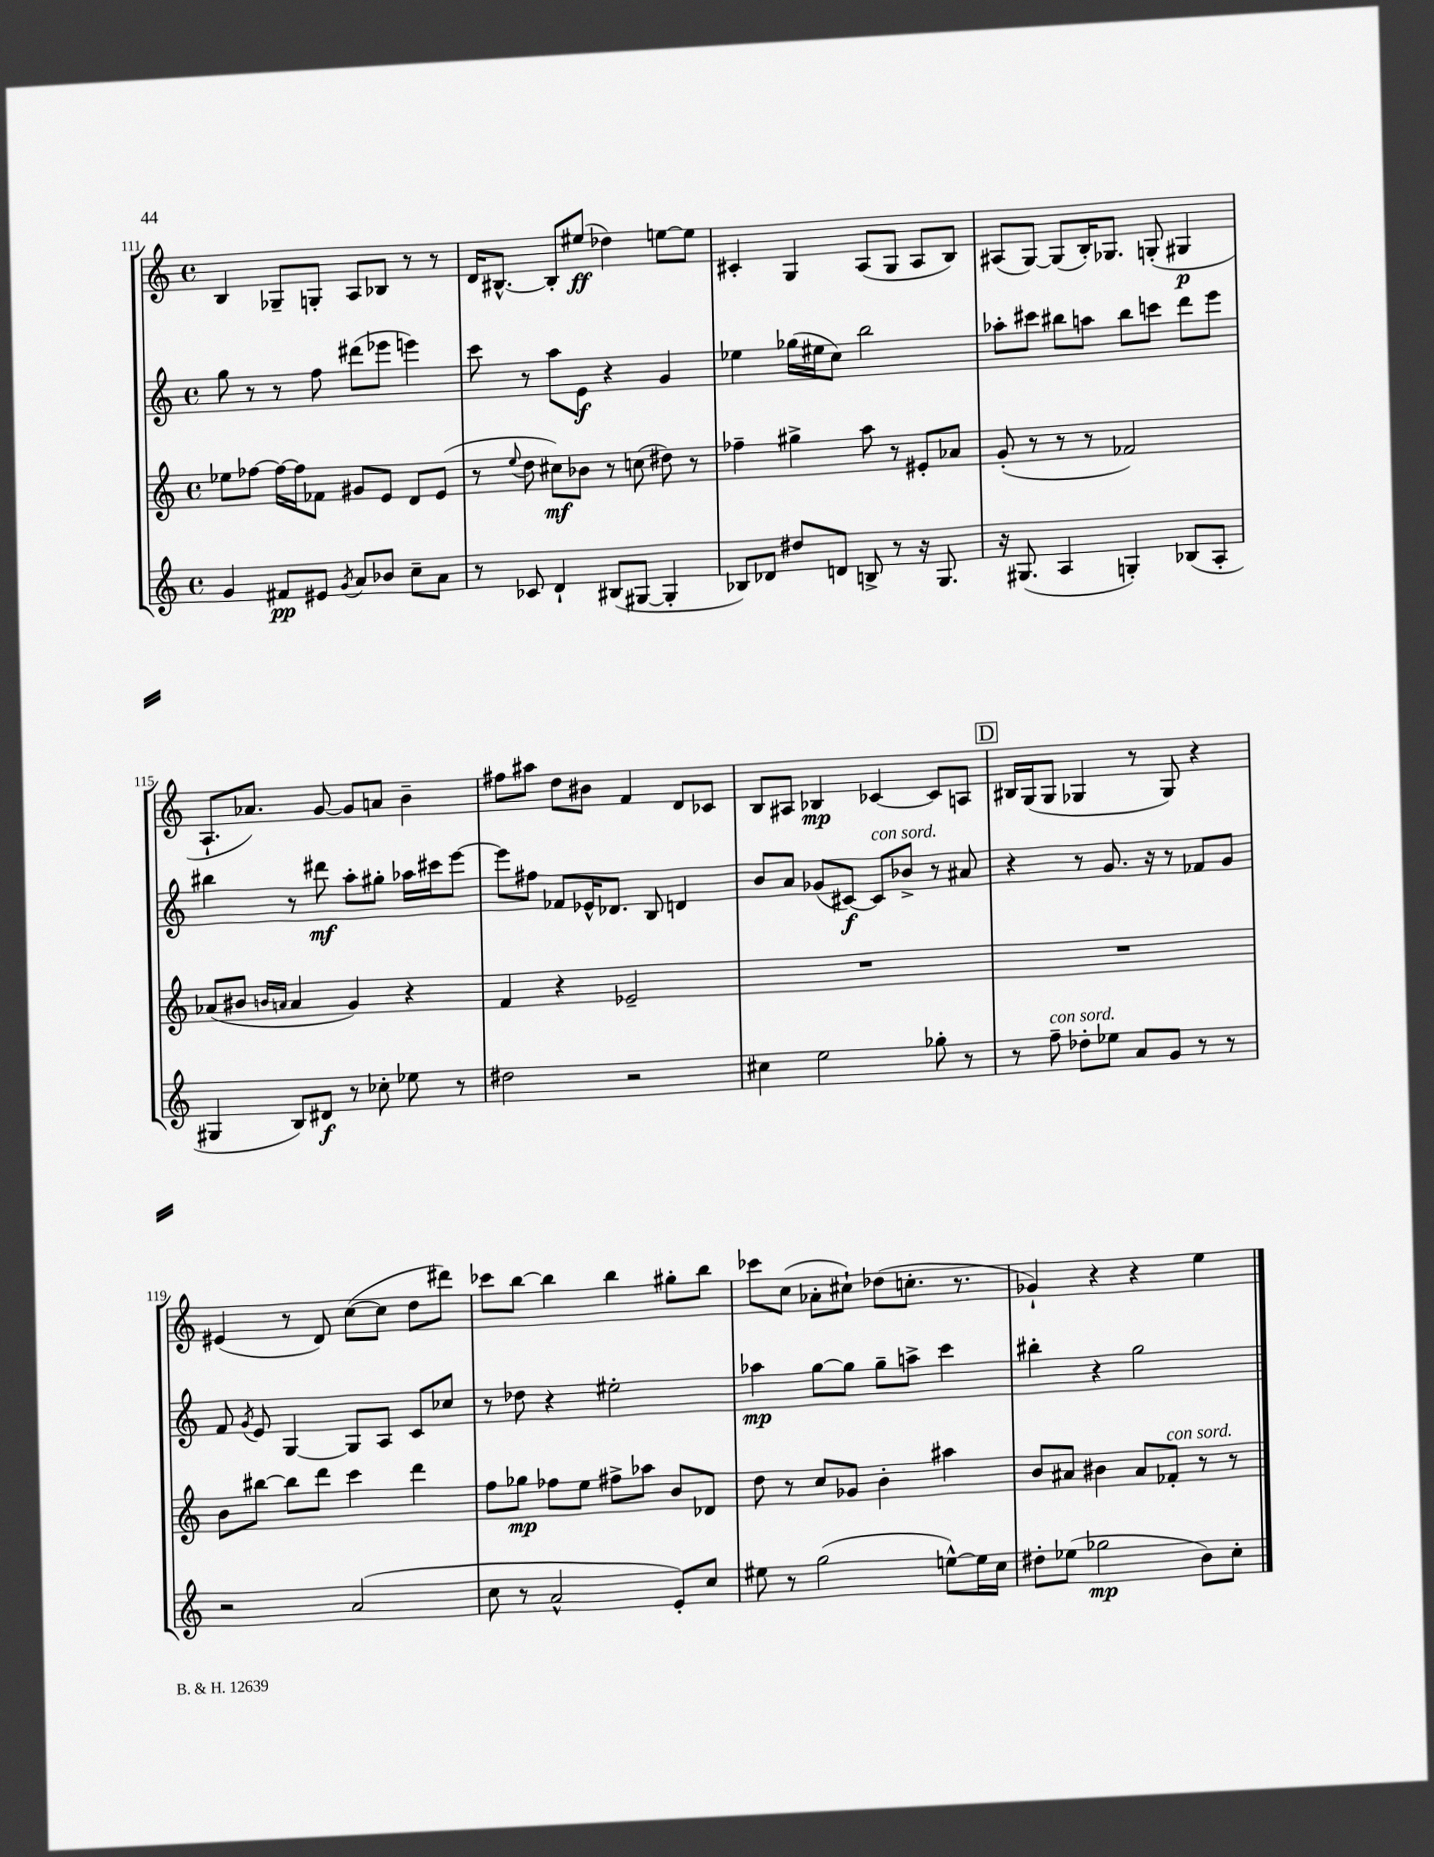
<<
\new StaffGroup <<
\new Staff = "s0" {
    \clef treble \key c \major \defaultTimeSignature \time 4/4
    \autoBeamOff b4 ges8[-- g8]-. a8[ bes8] r8 r8 |
    d'16[ bis8.]~-^ bis8[-. eis''8]\ff( des''4) e''8[~ e''8] |
    cis'4-. g4 a8[( g8] a8[ b8]) |
    ais8[( g8]~) g8[( b16-.) ges8.] g8-.( gis4\p |
    a8.[-! aes'8.]) g'8~ g'8[ a'8] b'4-- |
    fis''8[ ais''8] d''8[ bis'8] f'4 d'8[ ces'8] |
    b8[ ais8] bes4\mp ces'4~ ces'8[ a8] |
    \mark \markup { \box "D" } bis16[ g16( g8] ges4 r8 ges8) r4 |
    eis'4( r8 d'8) c''8[~( c''8] d''8[ dis'''8]) |
    ces'''8[ b''8]~ b''4 b''4 gis''8[-. b''8] |
    ces'''8[ c''8]( aes'8[-. cis''8]-!) des''8[( c''8.]-. r8. |
    ges'4-!) r4 r4 e''4 \bar "|." |
}
\new Staff = "s1" {
    \clef treble \key c \major \defaultTimeSignature \time 4/4
    \autoBeamOff g''8 r8 r8 f''8 dis'''8[( ees'''8] e'''4) |
    c'''8 r8 a''8[ e'8]\f r4 g'4 |
    ees''4 ges''16[( eis''16 c''8]) b''2 |
    aes''8[-. cis'''8] bis''8[ a''8] bis''8[ c'''8] d'''8[ e'''8] |
    bis''4 r8 dis'''8\mf a''8[-. gis''8]-. aes''16[ cis'''16 e'''8]~ |
    e'''8[ fis''8] fes'8[ ees'16-^ des'8.] b8 d'4 |
    b'8[ a'8] ges'8[( cis'8]~\f) cis'8[^\markup { \italic "con sord." } bes'8]-> r8 ais'8 |
    \mark \markup { \box "D" } r4 r8 g'8. r16 r8 fes'8[ g'8] |
    f'8 \acciaccatura { g'8 } e'8 g4~ g8[ a8] c'8[ ces''8] |
    r8 des''8 r4 eis''2-. |
    aes''4\mp g''8[~ g''8] g''8[-- a''8]-> c'''4 |
    bis''4-. r4 g''2 \bar "|." |
}
\new Staff = "s2" {
    \clef treble \key c \major \defaultTimeSignature \time 4/4
    \autoBeamOff ees''8[ fes''8]~ fes''16[~ fes''16 fes'8] gis'8[ e'8] d'8[ e'8]( |
    r8 \appoggiatura { e''8 } d''8 cis''8[\mf) bes'8] r8 c''8( dis''8) r8 |
    fes''4-- gis''4-> a''8 r8 eis'8[-. aes'8] |
    g'8-.( r8 r8 r8 fes'2) |
    aes'8[( bis'8] \grace { b'16[ a'16] } a'4 g'4) r4 |
    f'4 r4 ees'2-- |
    R1 |
    \mark \markup { \box "D" } R1 |
    b'8[ bis''8]~ bis''8[ d'''8] c'''4 d'''4 |
    f''8[ ges''8]\mp fes''8[ e''8] fis''8[-> aes''8] b'8[ des'8] |
    d''8 r8 c''8[ ges'8] b'4-. ais''4 |
    b'8[ ais'8] bis'4 ais'8[ fes'8]-.^\markup { \italic "con sord." } r8 r8 \bar "|." |
}
\new Staff = "s3" {
    \clef treble \key c \major \defaultTimeSignature \time 4/4
    \autoBeamOff g'4 fis'8[\pp eis'8] \acciaccatura { g'8 } a'8[ bes'8] c''8[-- a'8] |
    r8 ces'8 d'4-! bis8[( gis8]~ gis4-. |
    bes8[) des'8] dis''8[ d'8] b8-> r8 r16 g8. |
    r16 gis8.( a4 g4-.) bes8[( a8]-. |
    gis4 b8[) dis'8]\f r8 ces''8-. ees''8 r8 |
    dis''2 r2 |
    cis''4 e''2 ges''8-. r8 |
    \mark \markup { \box "D" } r8 f''8--^\markup { \italic "con sord." } des''8[-. ees''8] a'8[ g'8] r8 r8 |
    r2 a'2( |
    c''8 r8 a'2-^ e'8[-.) c''8] |
    eis''8 r8 g''2( e''8[~-^) e''16 c''16] |
    dis''8[-. ees''8]( ges''2\mp b'8[) c''8]-. \bar "|." |
}
>>
>>
\layout { \context { \Score currentBarNumber = #111 } }
